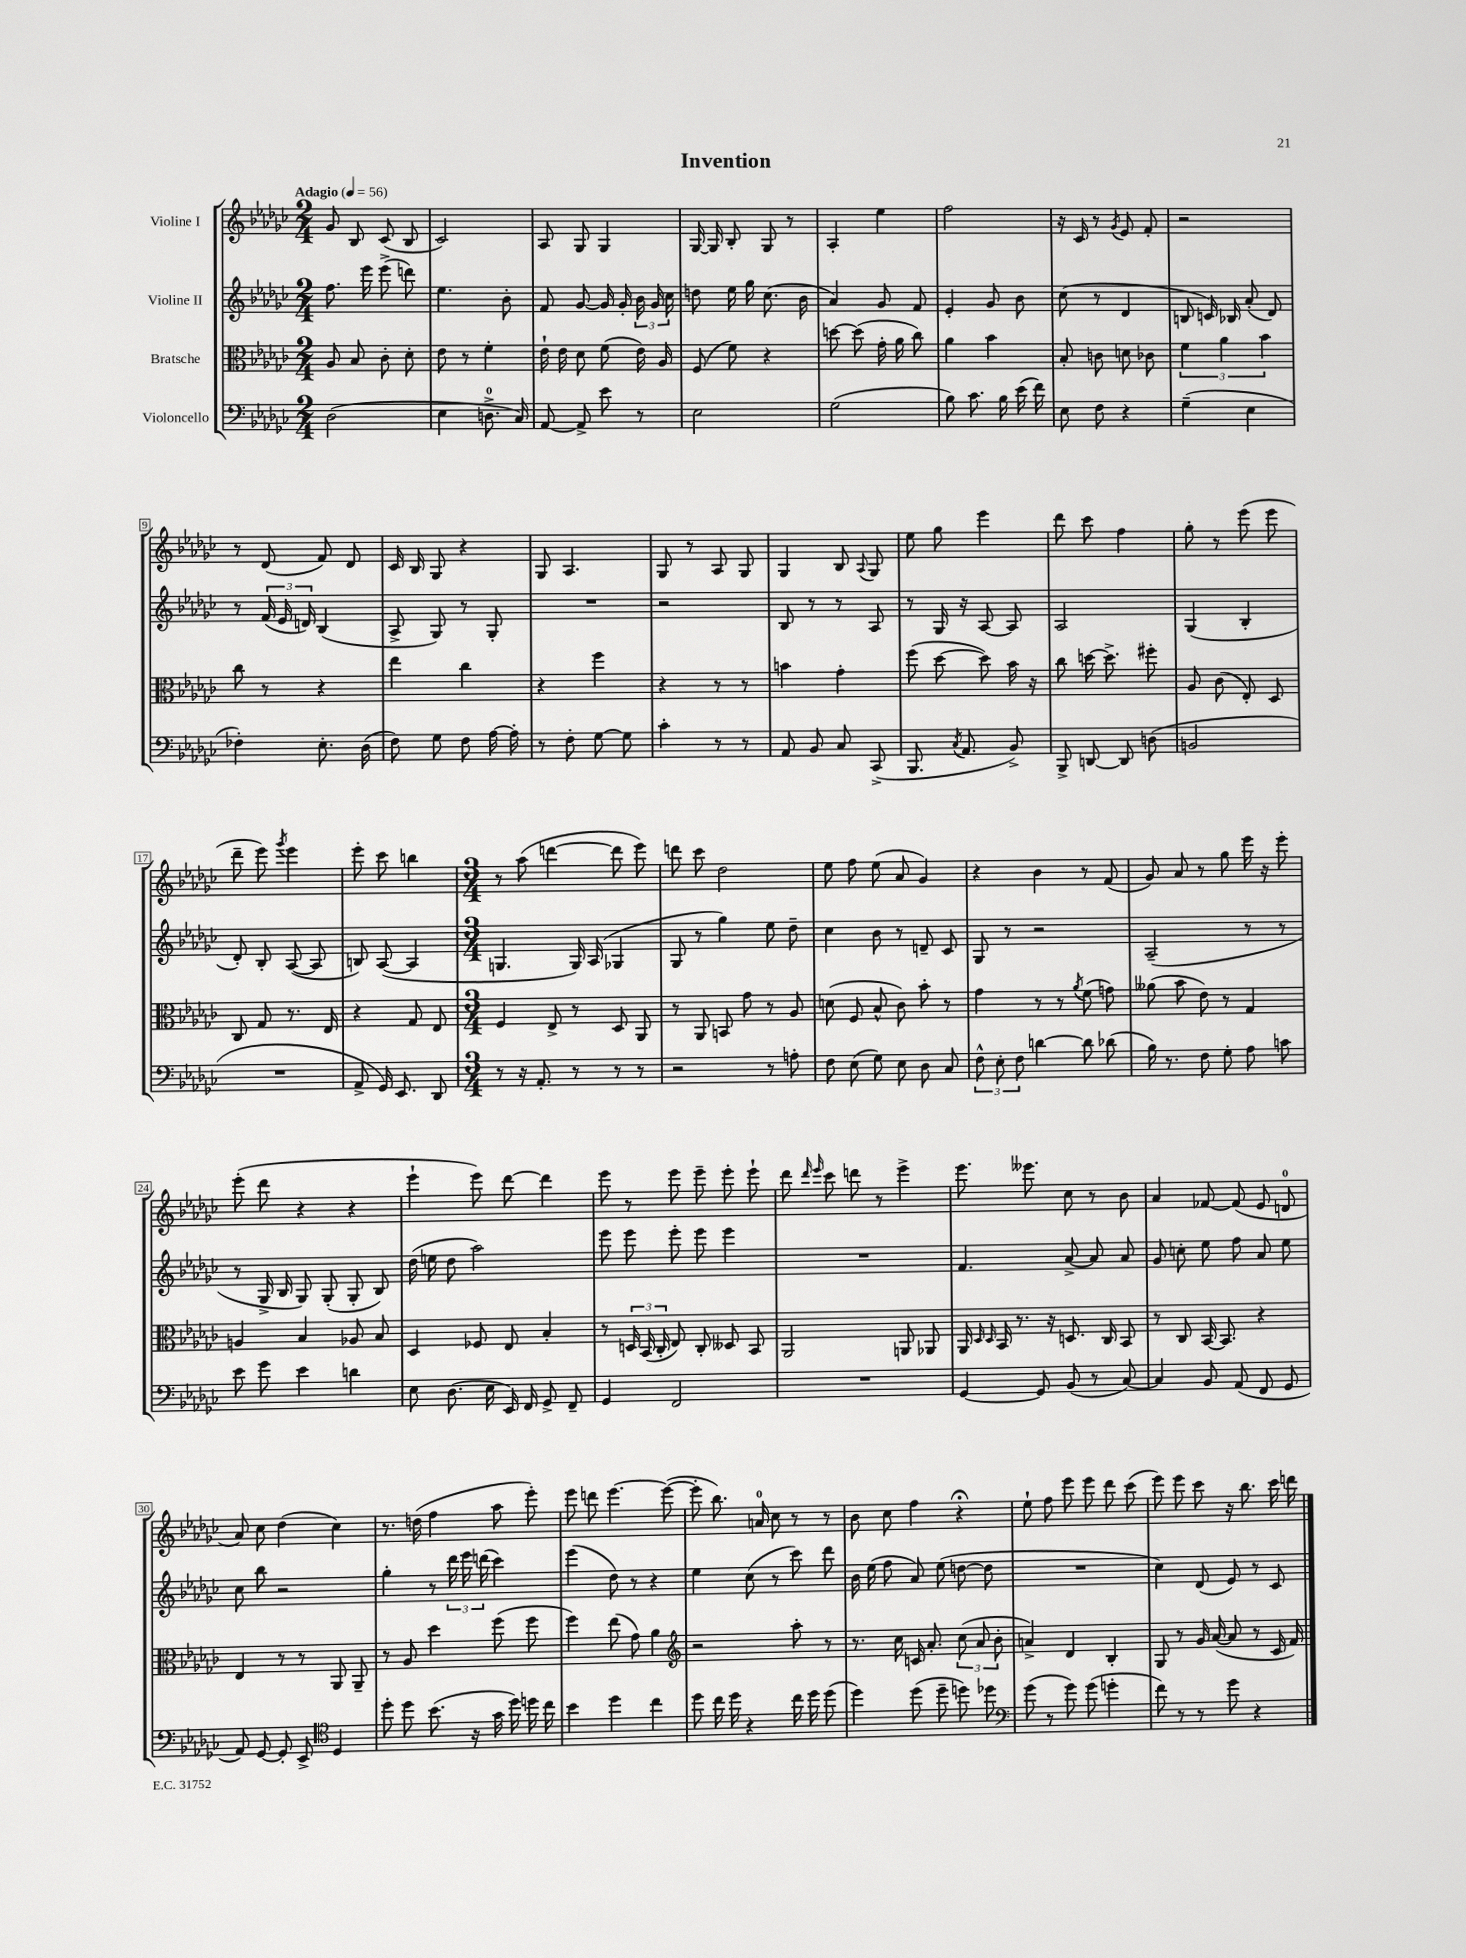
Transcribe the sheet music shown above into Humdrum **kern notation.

**kern	**kern	**kern	**kern
*staff4	*staff3	*staff2	*staff1
*clefF4	*clefC3	*clefG2	*clefG2
*k[b-e-a-d-g-c-]	*k[b-e-a-d-g-c-]	*k[b-e-a-d-g-c-]	*k[b-e-a-d-g-c-]
*M2/4	*M2/4	*M2/4	*M2/4
*MM56	*MM56	*MM56	*MM56
(2D-	8A-	8.ff	8g-
.	8B-	.	8B-
.	.	16eee-	.
.	8c-'	(8eee-^	(8c-
.	8d-'	8ddd)	8B-
=	=	=	=
4E-	8e-	4.ee-	2c-)
.	8r	.	.
8.D^	4f'	.	.
.	.	8b-'	.
16C-)	.	.	.
=	=	=	=
[8AA-	16e-`	8f	8A-
.	16e-	.	.
8AA-^]	8d-	[8g-	8G-
8e-	(8f	16g-]	4G-
.	.	16g-'	.
8r	16e-)	24b-	.
.	.	24g-	.
.	16A-	.	.
.	.	24cc-	.
=	=	=	=
2E-	(8F	8dd	[16G-
.	.	.	16G-]
.	8f)	16ee-	8B-'
.	.	16gg-	.
.	4r	(8.cc-	8G-
.	.	.	8r
.	.	16b-	.
=	=	=	=
(2G-	[8dd	4a-)	4A-'
.	(8dd]	.	.
.	16g-'	8g-	4ee-
.	16a-	.	.
.	8cc-)	8f	.
=	=	=	=
8B-)	4a-	4e-'	2ff
8.c-	.	.	.
.	4b-	8g-	.
16B-	.	.	.
(16e-	.	8b-	.
16f)	.	.	.
=	=	=	=
8E-	8B-'	(8cc-	16r
.	.	.	16c-
8F	8c	8r	8r
.	.	.	8qg-
4r	8d	4d-	8e-
.	8c-	.	8f'
=	=	=	=
(4G-~	6f	8B	2r
.	.	16c)	.
.	6a-	.	.
.	.	16B-	.
4E-	.	(8a-'	.
.	6b-	.	.
.	.	8d-)	.
=	=	=	=
4F-')	8cc-	8r	8r
.	8r	(24f	(8d-
.	.	24e-	.
.	.	24d)	.
8.E-'	4r	(4B-	8f)
.	.	.	8d-
(16D-	.	.	.
=	=	=	=
8F)	4ee-	8A-^	16c-
.	.	.	16B-
8G-	.	8G-)	8G-
8F	4cc-	8r	4r
[16A-	.	8G-'	.
16A-']	.	.	.
=	=	=	=
8r	4r	2r	8G-
8F'	.	.	4.A-
[8G-	4ff	.	.
8G-]	.	.	.
=	=	=	=
4c-'	4r	2r	8G-
.	.	.	8r
8r	8r	.	8A-
8r	8r	.	8G-
=	=	=	=
8AA-	4b	8B-	4G-
8BB-	.	8r	.
8C-	4g-'	8r	8B-
.	.	.	8qqA-
(8CC-^	.	8A-	8G-
=	=	=	=
8.BBB-	(8ff	8r	8ee-
.	[8dd-	16G-	8gg-
8qC-	.	.	.
8.AA-	.	16r	.
.	8dd-])	[8A-	4eee-
8BB-^)	16b-	8A-]	.
.	16r	.	.
=	=	=	=
8BBB-^	8cc-	2A-	8ddd-
[8DD	[16dd	.	8ccc-
.	8.dd^]	.	.
8DD]	.	.	4ff
(8D	8ff#'	.	.
=	=	=	=
2BB	8A-	(4G-	8gg-'
.	(8c-	.	8r
.	8E-')	4B-'	(8eee-
.	8D-	.	8eee-
=	=	=	=
2r	8C-	8d-')	8ddd-~
.	8G-	8B-'	8eee-)
.	.	.	8qggg-
.	8.r	([8A-	4eee-
.	.	8A-]	.
.	16E-	.	.
=	=	=	=
8AA-^	4r	8B)	8eee-'
16GG-)	.	([8A-	8ccc-
8.EE-	.	.	.
.	8G-	4A-]	4bb
8DD-	8E-	.	.
=	=	=	=
*M3/4	*M3/4	*M3/4	*M3/4
8r	4F	4.G	8r
16r	.	.	(8aa-
8.AA-'	.	.	.
.	8E-^	.	[4ddd
8r	8r	16G)	.
.	.	(16A-	.
8r	8D-	4G-	8ddd]
8r	8AA-	.	8eee-)
=	=	=	=
2r	8r	8G-	8ddd
.	8AA-	8r	8ccc-
.	8BB	4gg-)	2dd-
.	8g-	.	.
8r	8r	8ee-	.
8A'	8A-	8dd-~	.
=	=	=	=
8F	(8d	4cc-	8ee-
(8E-	8F	.	8ff
8G-)	8B-^^	8b-	(8ee-
8E-	8c-)	8r	8a-
8D-	8b-'	8d~	4g-)
8C-	8r	8c-	.
=	=	=	=
12F^^	4g-	8G-	4r
12E-'	.	.	.
.	.	8r	.
12F	.	.	.
[4d	8r	2r	4b-
.	8r	.	.
.	8qa-	.	.
8d]	(8f	.	8r
(8d-	8g)	.	(8f
=	=	=	=
16B-)	(8a--	(2A-~	8g-)
8.r	.	.	.
.	8b-	.	8a-
8F	8e-)	.	8r
8G-'	8r	.	8gg-
8A-	4G-	8r	16eee-
.	.	.	16r
8c	.	8r	8eee-'
=	=	=	=
8e-	4A	8r	(8eee-'
8g-	.	16G-^	8ddd-
.	.	16B-	.
4e-	4B-	8G-)	4r
.	.	(8G-'	.
4d	8A-	8G-'	4r
.	8B-	8B-)	.
=	=	=	=
8E-	4D-	(16dd-	4eee-`
.	.	16ee	.
(8.D-	.	8dd-	.
.	8F-	2aa-)	8eee-)
16E-	.	.	.
16EE-)	8E-	.	[8ddd-
16FF	.	.	.
8GG-^	4B-'	.	4ddd-]
8FF~	.	.	.
=	=	=	=
4GG-	8r	8eee-	8eee-
.	24D	8eee-	8r
.	(24BB-	.	.
.	24C-'	.	.
2FF	8E-)	8eee-'	8eee-
.	8C-'	8eee-	8eee-~
.	8D--	4eee-	8eee-'
.	8BB-	.	8eee-`
=	=	=	=
2.r	2AA-	2.r	8ddd-
.	.	.	16qqddd-
.	.	.	16qqeee-
.	.	.	8ccc-
.	.	.	8ddd
.	.	.	8r
.	8AA	.	4eee-^
.	8AA-	.	.
=	=	=	=
[4GG-	16AA-	4.f	8.eee-
.	16qqD-	.	.
.	16qqD-	.	.
.	16BB-	.	.
.	8.r	.	.
.	.	.	8.eee--
8GG-]	.	.	.
.	16r	.	.
(8BB-	8.D	[8a-^	8cc-
8r	.	8a-]	8r
.	16C-	.	.
[8C-)	8BB-	8a-	8b-
=	=	=	=
4C-]	8r	8g-	4a-
.	8C-	8cc'	.
8BB-	[16BB-	8ee-	[8f-
.	8.BB-]	.	.
(8AA-	.	8ff	(8f-]
8FF	4r	8a-	8e-
8GG-	.	8ee-	8d
=	=	=	=
8AA-)	4E-	8cc-	8a-)
[8GG-	.	8bb-	8cc-
8GG-']	8r	2r	(4dd-
8EE-^	8r	.	.
*clefC4	*	*	*
4D-	8AA-	.	4cc-)
.	8AA-~	.	.
=	=	=	=
8dd-'	8r	4gg-'	8.r
8dd-	8A-	.	.
.	.	.	(16dd
(8.b-	4dd-	8r	4ff
.	.	24ddd-	.
.	.	24eee-	.
16r	.	.	.
.	.	(24ddd	.
16g-	(8ff	4ccc-)	8aa-
16dd-)	.	.	.
16dd	8ff	.	8eee-')
16cc-	.	.	.
=	=	=	=
4b-	4ff)	(4eee-	8eee-
.	.	.	8ddd
4dd-	(8ee-	8dd-)	[4.eee-
.	8g-)	8r	.
4cc-	4a-	4r	.
.	.	.	(8eee-_
=	=	=	=
*	*clefG2	*	*
8dd-	2r	4ee-	8eee-']
16cc-	.	.	8.bb-)
16dd-	.	.	.
4r	.	(8cc-	.
.	.	.	16a
.	.	8r	8cc-
16cc-	8aa-'	8ccc-)	8r
16dd-	.	.	.
(8dd-	8r	8ddd-	8r
=	=	=	=
4dd-)	8.r	16b-	8b-
.	.	(16ee-	.
.	.	8ff	8cc-
.	16cc-	.	.
(8dd-	16c	8a-)	4ff
.	8.a-'	.	.
8dd-~	.	(8ee-	.
8dd)	(12cc-	[8dd	4r;
.	12a-	.	.
8dd-	.	8dd]	.
.	12b-'	.	.
=	=	=	=
*clefF4	*	*	*
(8g-	4a^)	2.r	8ee-`
8r	.	.	8ff
8g-)	4d-	.	8eee-
(8g-	.	.	8eee-
4g'	4B-'	.	8ddd-
.	.	.	(8ccc-
=	=	=	=
8f)	8G-	4cc-)	8eee-)
8r	8r	.	8eee-
8r	16g-	(8d-	8ccc-
.	([16a-	.	.
8g-	8a-]	8e-)	16r
.	.	.	8.bb-
4r	8r	8r	.
.	16c-	8c-	16ccc-
.	16f)	.	16ddd
==	==	==	==
*-	*-	*-	*-
